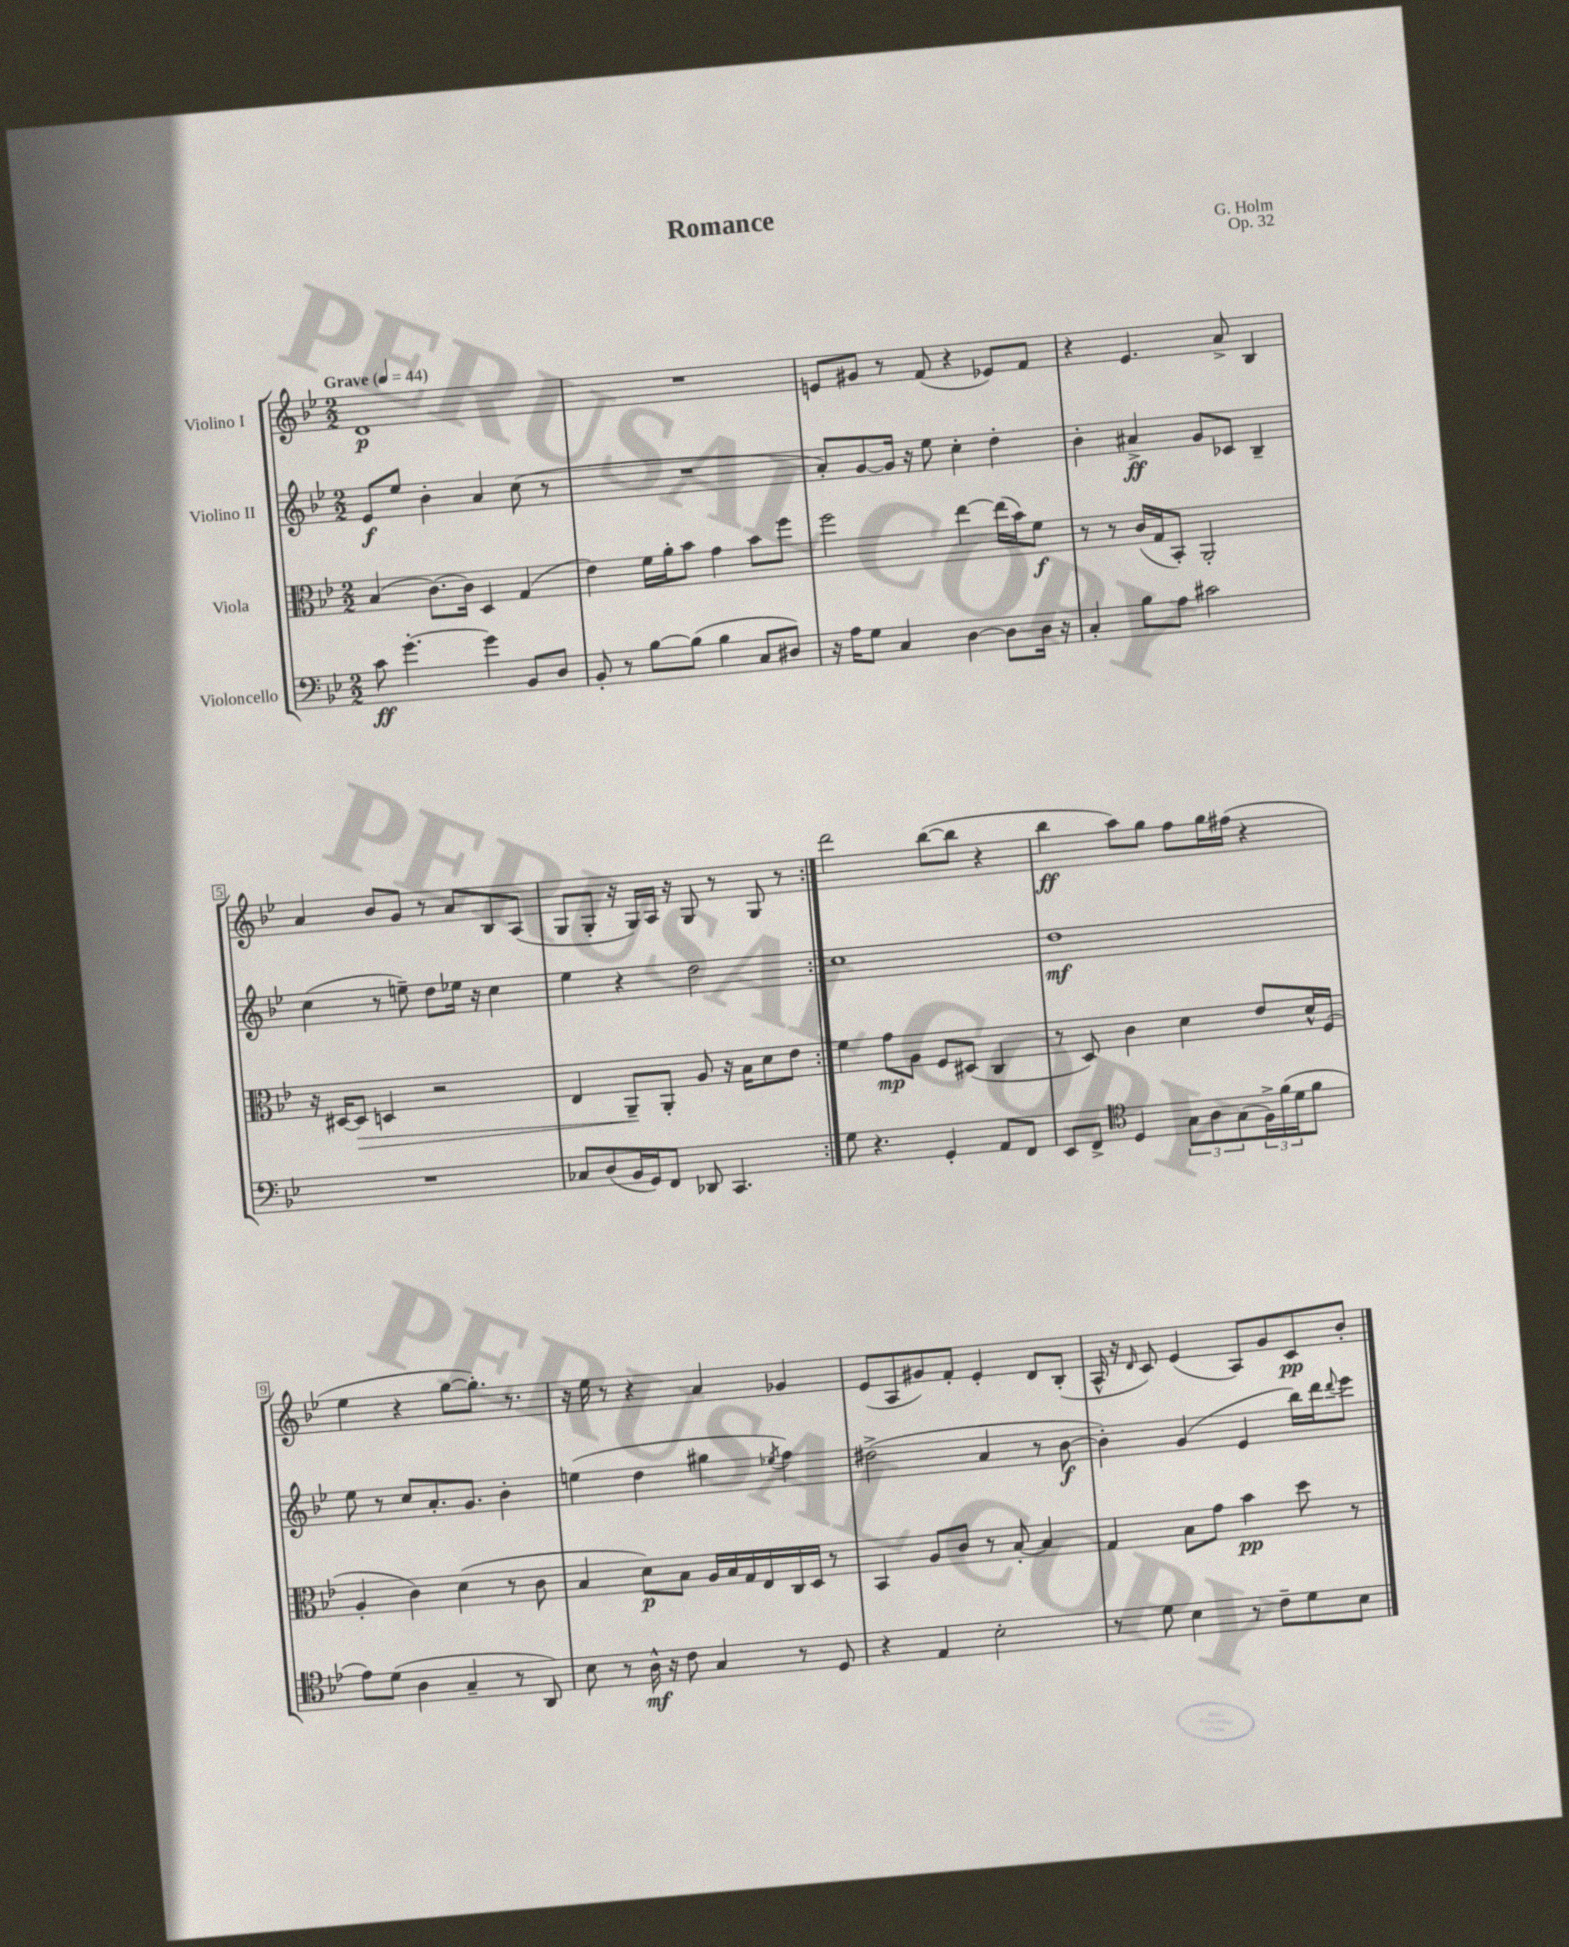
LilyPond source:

\header { title = "Romance" composer = "G. Holm" opus = "Op. 32" }
<<
\new StaffGroup <<
\new Staff = "s0" \with { instrumentName = "Violino I" } {
    \clef treble \key bes \major \numericTimeSignature \time 2/2 \tempo "Grave" 4 = 44
    \repeat volta 2 { d'1\p |
    R1 |
    e'8 gis'8 r8 f'8( r4 ees'8) f'8 |
    r4 ees'4. a'8-> bes4 |
    a'4 bes'8 g'8 r8 a'8 bes8 a8( |
    g8 g8-. r16 g16) a16 r16 g8 r8 g8 r8 | }
    d'''2 bes''8~( bes''8 r4 |
    bes''4\ff a''8) g''8 f''8 g''16 fis''16( r4 |
    ees''4 r4 g''8~ g''8.-.) r8. |
    r16 ees''16 r8 r4 a'4 ges'4 |
    ees'8( a8 gis'8) f'8-. ees'4-. d'8 bes8-.( |
    a16-^ r16 \grace { d'16 } c'8) ees'4( a8) g'8 c'8\pp bes'8-. \bar "|." |
}
\new Staff = "s1" \with { instrumentName = "Violino II" } {
    \clef treble \key bes \major \numericTimeSignature \time 2/2
    \repeat volta 2 { ees'8\f ees''8 bes'4-. a'4 c''8( r8 |
    R1 |
    a'8-.) g'8~ g'16 r16 ees''8 c''4-. d''4-. |
    bes'4-. ais'4->\ff g'8 ces'8 bes4-- |
    c''4( r8 e''8--) d''8 ees''16 r16 c''4 |
    ees''4 r4 d''2 | }
    c''1 |
    d''1\mf |
    ees''8 r8 c''8 a'8.-. g'8. bes'4-. |
    e''4( d''4 gis''4 \acciaccatura { ees''8 } f''4) |
    dis''2->( a'4 r8 bes'8~\f |
    bes'4-.) g'4( ees'4 bes''16) d'''16 \appoggiatura { d'''8 } ees'''8 \bar "|." |
}
\new Staff = "s2" \with { instrumentName = "Viola" } {
    \clef alto \key bes \major \numericTimeSignature \time 2/2
    \repeat volta 2 { bes4( c'8.~) c'16 d4 g4( |
    ees'4) f'16 a'16-. bes'8 g'4 bes'8 f''8 |
    f''2 ees''4~ ees''16( bes'16) f'8\f |
    r8 r8 c'16( g16 bes,8-.) a,2-. |
    r16 dis16~ dis8\> d4 r2 |
    ees4 a,8--\! a,8-. a8 r16 bes16 d'8 ees'8 | }
    f'4 g'8\mp a8 f8 dis8( c4 |
    r8 d8) c'4 d'4 ees'8 d'16-^ f16( |
    a4-. c'4) d'4( r8 c'8 |
    bes4 d'8\p) bes8 a16 bes16 g16 ees16 c16 d16 r8 |
    bes,4 a8 c'8 r8 bes8~-. bes4 |
    g4 bes8 g'8 bes'4\pp d''8 r8 \bar "|." |
}
\new Staff = "s3" \with { instrumentName = "Violoncello" } {
    \clef bass \key bes \major \numericTimeSignature \time 2/2
    \repeat volta 2 { c'8\ff g'4.~-. g'4 bes,8 d8 |
    bes,8-. r8 bes8~ bes8( bes4 c8 dis8) |
    r16 a16 g8 c4 d4~ d8 d16 r16 |
    c4-. bes8 a8 cis'2 |
    R1 |
    ces8 d8( bes,16 g,16) f,8 des,8 c,4. | }
    g8 r4. g,4-. a,8 f,8 |
    ees,8 f,8-> \clef tenor d4 \tuplet 3/2 { g8 a8 g8( } \tuplet 3/2 { f16->) f'16( d'16 } f'8 |
    ees'8) d'8( a4 g4-- r8 a,8) |
    bes8 r8 a16-^\mf r16 c'8 g4 r8 d8 |
    r4 ees4 bes2-. |
    r8 d'8 bes4 r8 c'8-- d'8 bes8 \bar "|." |
}
>>
>>
\layout { \context { \Score \override BarNumber.stencil = #(make-stencil-boxer 0.1 0.3 ly:text-interface::print) } }
